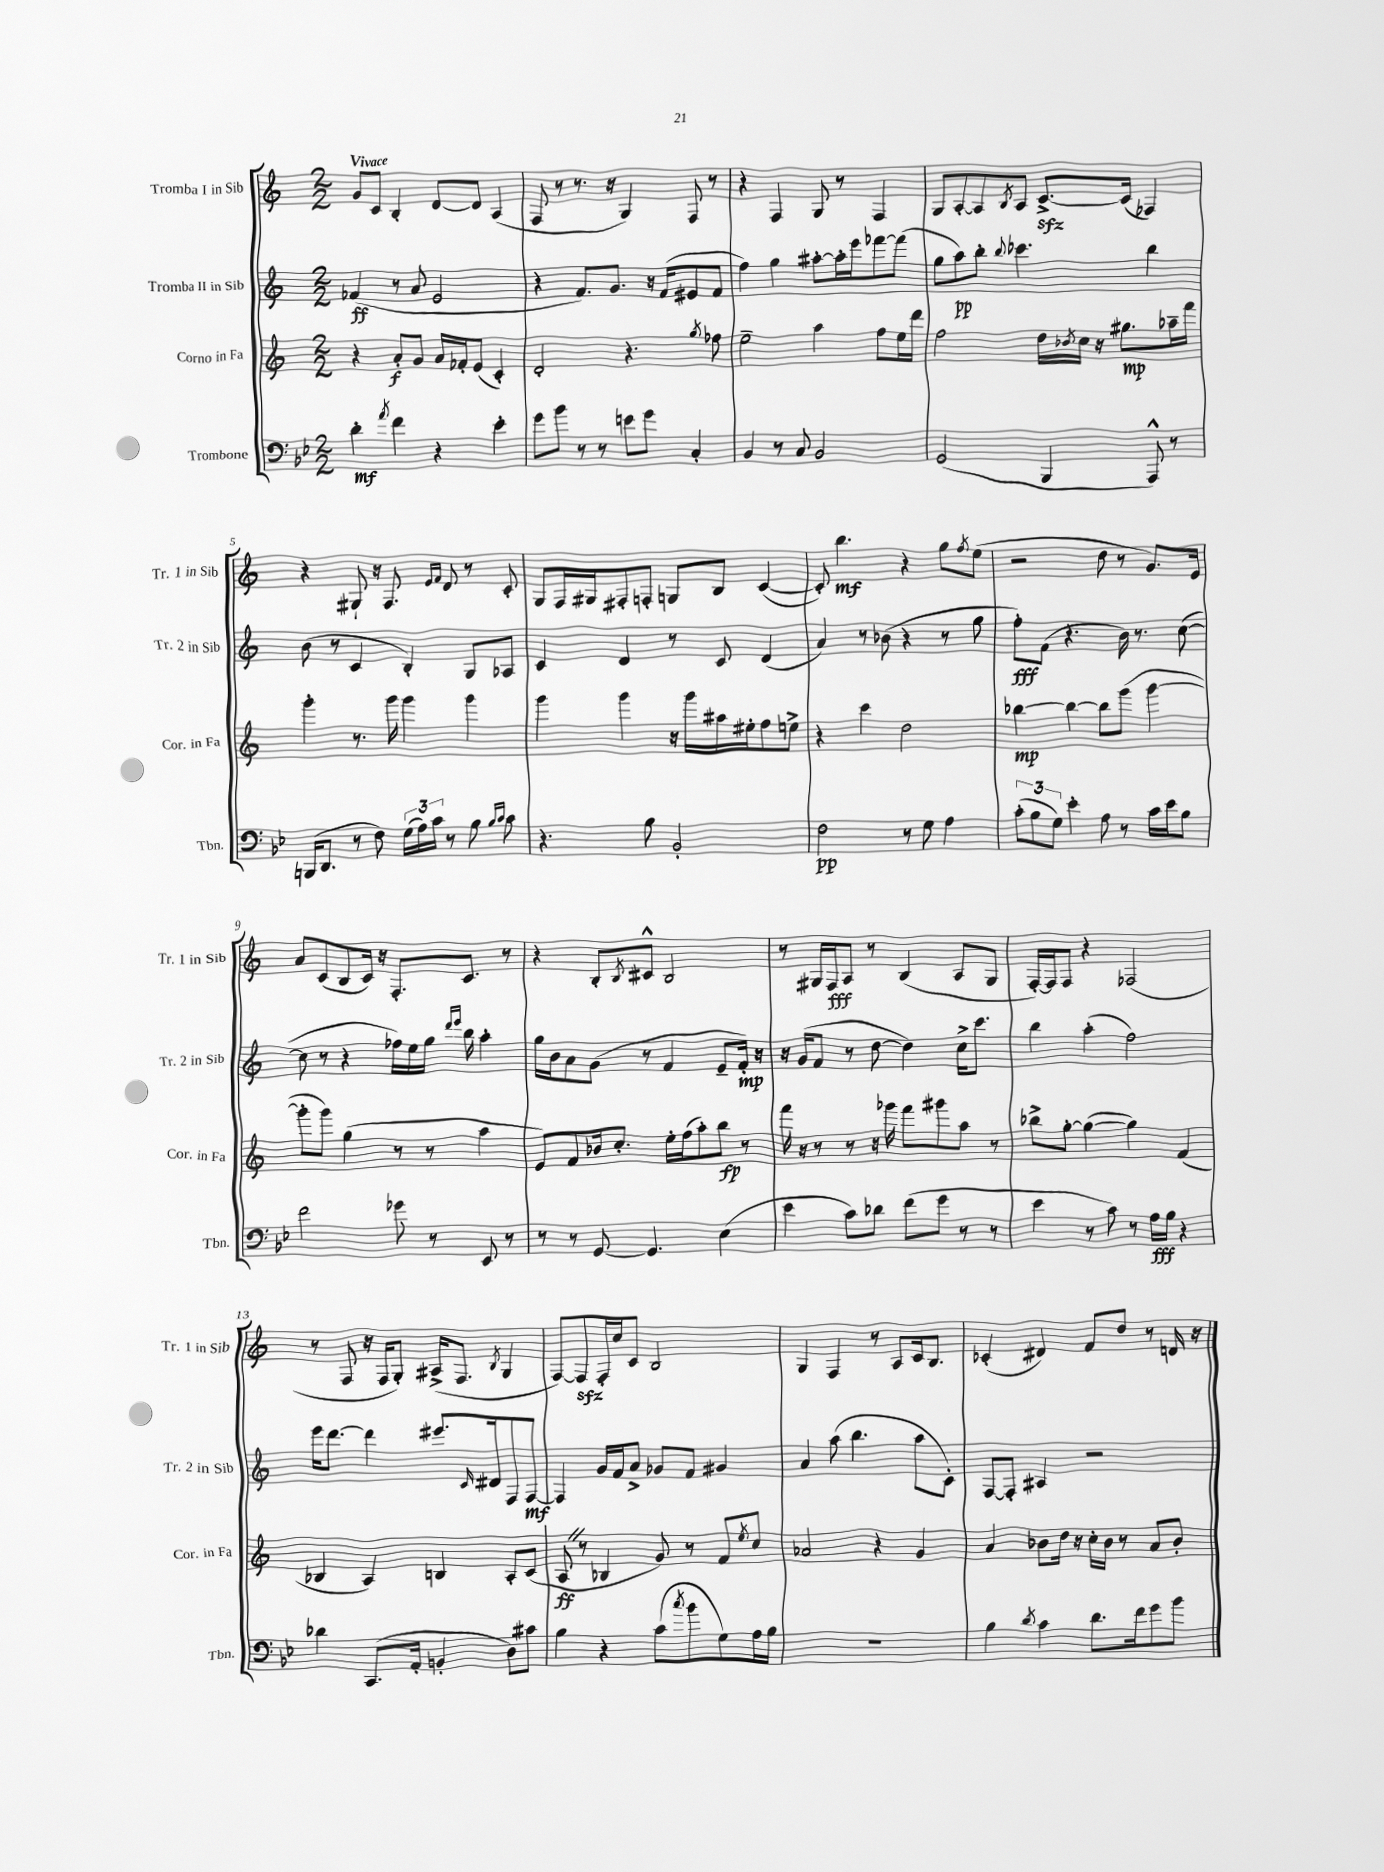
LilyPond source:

<<
\new StaffGroup <<
\new Staff = "s0" \with { instrumentName = "Tromba I in Sib" shortInstrumentName = "Tr. 1 in Sib" } {
    \clef treble \key c \major \numericTimeSignature \time 2/2 \tempo "Vivace"
    g'8 c'8 b4-. d'8~ d'8 a4( |
    f8 r8 r8. r16 g4) f8 r8 |
    r4 f4 g8 r8 f4 |
    g8 a8~-. a8 \acciaccatura { b8 } a8 c'8.~->\sfz c'16( fes4) |
    r4 gis8-! r16 f8. \grace { e'16 f'16 } d'8 r8 c'8-. |
    g8 f16 gis16 fis8-. f8-. g8 b8 c'4~( |
    c'8-.) b''4.\mf r4 g''8 \acciaccatura { f''8 } e''8( |
    r2 d''8 r8 g'8.) e'16 |
    a'8 c'8( b8 c'16) r16 f8.-. c'8. r8 |
    r4 b8-. \acciaccatura { b8 } cis'8-^ b2 |
    r8 gis16 f16\fff a8 r8 b4( a8 gis8 |
    f16~-.) f16 f8 r4 fes2( |
    r8 f8 r16 f16 g8-.) ais16->( f8. \acciaccatura { b8 } g4 |
    f8~) f8\sfz f16-. c''16 c'8 b2 |
    g4 f4 r8 a8 c'16 b8. |
    ces'4-.( dis'4) f'8 d''8 r8 d'16 r16 \bar "|." |
}
\new Staff = "s1" \with { instrumentName = "Tromba II in Sib" shortInstrumentName = "Tr. 2 in Sib" } {
    \clef treble \key c \major \numericTimeSignature \time 2/2
    fes'4\ff( r8 a'8 e'2 |
    r4 f'8.) g'8. r16 f'16( eis'8 f'8 |
    f''4) g''4 ais''8~-. ais''16-. e'''16 fes'''8~ fes'''8( |
    g''8 a''8\pp) b''8-. \appoggiatura { b''8 } ces'''4. b''4 |
    b'8( r8 c'4 b4-.) g8 aes8 |
    c'4 d'4 r8 c'8 d'4( |
    a'4) r8 bes'8( r4 r8 g''8 |
    f''8-.\fff) f'8( r4. b'16) r8. c''8~( |
    c''8 r8 r4 fes''16) e''16 g''16 \grace { d'''16 e'''16 } b''16 a''4-. |
    g''16 b'16 a'8 g'8( r8 f'4 e'8-- f'16-.\mp) r16 |
    r16 g'16( f'8 r8 d''8~ d''4) c''16-> c'''8. |
    b''4 a''4-.( f''2) |
    e'''16 d'''8.~ d'''4 eis'''8. \grace { c'16 } dis'16 f8 f8~\mf |
    f4 g'16 f'16 a'8-> ges'8 f'8 gis'4 |
    a'4 a''8( b''4. a''8 c'8-.) |
    f8~ f8-. ais4 r2 \bar "|." |
}
\new Staff = "s2" \with { instrumentName = "Corno in Fa" shortInstrumentName = "Cor. in Fa" } {
    \clef treble \key c \major \numericTimeSignature \time 2/2
    r4 a'8-.\f g'8 a'16 fes'16-. e'8( c'4-.) |
    d'2-. r4. \acciaccatura { g''8 } fes''8 |
    e''2-- a''4 f''8 e''16 d'''16 |
    f''2 d''16 \acciaccatura { bes'8 } c''16 r16 gis''8.\mp aes''16-- f'''16 |
    g'''4-. r8. g'''16 g'''4 g'''4 |
    g'''4 g'''4 r16 g'''16 ais''16 eis''16-. f''8 e''8-> |
    r4 c'''4 d''2 |
    bes''4~\mp bes''4~ bes''8 g'''8( g'''4~ |
    g'''8-. g'''8) g''4( r8 r8 a''4 |
    e'8) f'8 bes'16 c''8.-. e''16-. f''16( a''8-.) b''8\fp r8 |
    f'''16 r16 r8 r8 r16 ges'''16 f'''8 gis'''8 a''8 r8 |
    bes''8-> g''8~-. g''4~( g''4) f'4( |
    bes4 a4) b4 a8-. c'8( |
    a8\ff \once \override BreathingSign.text = \markup { \musicglyph "scripts.caesura.straight" } \breathe r8 bes4 g'8) r8 f'8 \acciaccatura { e''8 } c''8 |
    aes'2 r4 g'4 |
    a'4 bes'8 d''16 r16 c''16-. bes'16 r8 a'8 bes'8-. \bar "|." |
}
\new Staff = "s3" \with { instrumentName = "Trombone" shortInstrumentName = "Tbn." } {
    \clef bass \key bes \major \numericTimeSignature \time 2/2
    d'4-.\mf \acciaccatura { a'8 } f'4 r4 ees'4-. |
    g'8 bes'8 r8 r8 e'8 g'8 c4-. |
    bes,4 r8 c8 bes,2 |
    g,2( bes,,4 a,,8-^) r8 |
    b,,16( d,8. r8 f8) \tuplet 3/2 { g16( a16) c'16 } r8 bes8 \grace { bes16 c'16 } c'8 |
    r4. bes8 bes,2-. |
    f2\pp r8 g8 a4 |
    \tuplet 3/2 { c'8-.( bes8 g8) } ees'4-. a8 r8 c'16 ees'16 bes8 |
    f'2 ges'8 r8 ees,8 r8 |
    r8 r8 g,8~ g,4. ees4( |
    ees'4 c'8) des'8 f'8( g'8 r8 r8 |
    ees'4 r8 c'8) r8 a16\fff bes16 r4 |
    des'4 c,8.( a,16-. b,4-. d8) cis'8 |
    bes4 r4 c'8( \acciaccatura { c''8 } bes'8 g8) a16 bes16 |
    R1 |
    bes4 \acciaccatura { d'8 } c'4 d'8. f'16 g'8 bes'8 \bar "|." |
}
>>
>>
